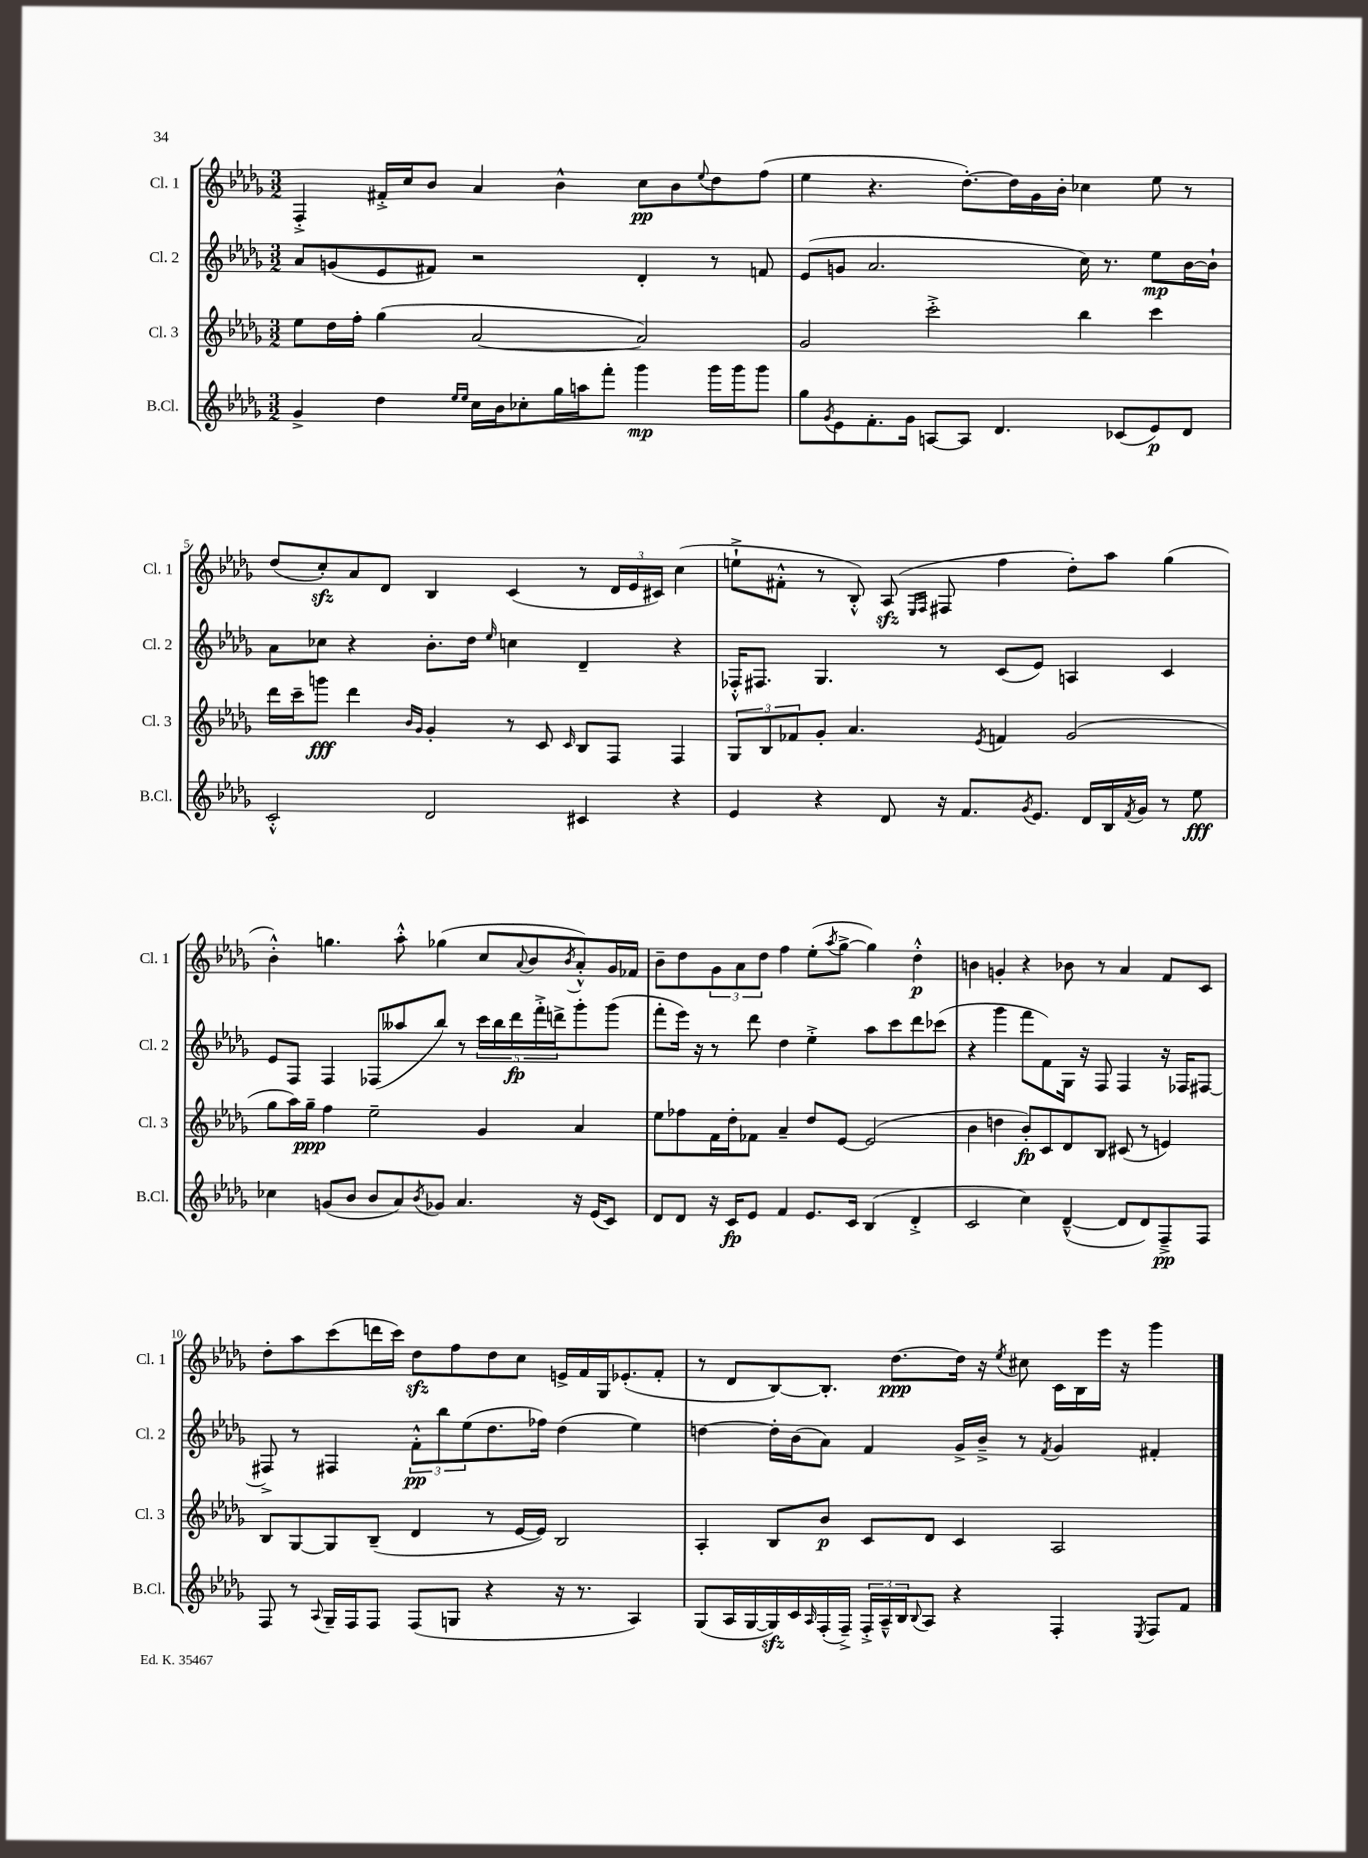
<<
\new StaffGroup <<
\new Staff = "s0" \with { instrumentName = "Cl. 1" shortInstrumentName = "Cl. 1" } {
    \clef treble \key des \major \numericTimeSignature \time 3/2
    f4-.-> fis'16-.-> c''16 bes'8 aes'4 bes'4-^ c''8\pp bes'8 \appoggiatura { ees''8 } des''8 f''8( |
    ees''4 r4. des''8.~-.) des''16 ges'16 bes'16-. ces''4 ees''8 r8 |
    des''8( c''8-.\sfz) aes'8 des'8 bes4 c'4( r8 \tuplet 3/2 { des'16 ees'16 cis'16) } c''4( |
    e''8-!-> fis'8-.-^ r8 bes8-.-^) aes8\sfz( \grace { ees16 f16 } fis8 f''4 des''8-.) aes''8 ges''4( |
    bes'4-.-^) g''4. aes''8-.-^ ges''4( c''8 \appoggiatura { aes'8 } bes'8 \acciaccatura { bes'8 } aes'8-.-^) ges'16 fes'16 |
    bes'8-- des''8 \tuplet 3/2 { ges'8 aes'8 des''8 } f''4 ees''8-.( \acciaccatura { aes''8 } ges''8~-> ges''4) des''4-.-^\p |
    b'4 g'4-. r4 bes'8 r8 aes'4 f'8 c'8 |
    des''8-. aes''8 c'''8( d'''16 c'''16) des''8\sfz f''8 des''8 c''8 e'16-> f'16 ges16 ees'8.-.( f'8-. |
    r8 des'8 bes8~) bes8.-. des''8.~\ppp des''16 r16 \acciaccatura { ees''8 } cis''8 c'16 bes16 ees'''16 r16 ges'''4 \bar "|." |
}
\new Staff = "s1" \with { instrumentName = "Cl. 2" shortInstrumentName = "Cl. 2" } {
    \clef treble \key des \major \numericTimeSignature \time 3/2
    aes'8 g'8( ees'8 fis'8) r2 des'4-. r8 f'8 |
    ees'8( g'8 aes'2. c''16) r8. ees''8\mp bes'16~ bes'16-! |
    aes'8 ces''8 r4 bes'8.-. des''16 \grace { ees''16 } c''4 des'4-- r4 |
    fes16-.-^ fis8. ges4. r8 c'8( ees'8) a4 c'4 |
    ees'8 f8 f4 fes8( aeses''8 bes''8) r8 \tuplet 5/4 { c'''16 bes''16 des'''16\fp f'''16-.-> d'''16-> } ges'''8-. ges'''8( |
    f'''8-. ees'''16) r16 r8 des'''8 des''4 ees''4-.-> aes''8 c'''8 des'''8 ces'''8( |
    r4 ges'''4 f'''8 f'8) ges16 r16 f8 f4 r16 fes16 fis8~ |
    fis8-> r8 fis4 \tuplet 3/2 { f'8-.-^\pp bes''8 ees''8( } des''8. fes''16) des''4( ees''4) |
    d''4~ d''16-. bes'16( aes'8) f'4 ges'16-> bes'16---> r8 \acciaccatura { f'8 } ges'4 fis'4-. \bar "|." |
}
\new Staff = "s2" \with { instrumentName = "Cl. 3" shortInstrumentName = "Cl. 3" } {
    \clef treble \key des \major \numericTimeSignature \time 3/2
    ees''8 des''16 f''16-. ges''4( aes'2~ aes'2) |
    ges'2 c'''2-.-> bes''4 c'''4 |
    des'''16 c'''16-- g'''8\fff des'''4 \grace { bes'16 ges'16 } ges'4-. r8 c'8 \grace { c'16 } bes8 f8 f4 |
    \tuplet 3/2 { ges8 bes8 fes'8 } ges'8-. aes'4. \acciaccatura { ees'8 } f'4 ges'2( |
    ges''8 aes''16) ges''16--\ppp f''4 ees''2-- ges'4 aes'4 |
    ees''8 fes''8 f'16 des''16-. fes'8 aes'4-- des''8 ees'8~ ees'2( |
    bes'4 d''4 bes'8-.\fp) c'8 des'8 bes8 cis'8( r8 e'4) |
    bes8 ges8~ ges8 bes8--( des'4 r8 ees'16~ ees'16) bes2 |
    aes4-. bes8 bes'8\p c'8 des'8 c'4 aes2 \bar "|." |
}
\new Staff = "s3" \with { instrumentName = "B.Cl." shortInstrumentName = "B.Cl." } {
    \clef treble \key des \major \numericTimeSignature \time 3/2
    ges'4-> des''4 \grace { ees''16 ees''16 } c''16 bes'16 ces''8-. ges''16 a''16 f'''8-. ges'''4\mp ges'''16 ges'''16 ges'''8 |
    ges''8 \acciaccatura { ges'8 } ees'8 f'8.-. ges'16 a8~ a8 des'4. ces'8( ees'8\p) des'8 |
    c'2-.-^ des'2 cis'4 r4 |
    ees'4 r4 des'8 r16 f'8. \acciaccatura { ges'8 } ees'8. des'16 bes16 \acciaccatura { f'8 } ges'16 r8 ees''8\fff |
    ces''4 g'8( bes'8 bes'8 aes'8) \acciaccatura { bes'8 } ges'8 aes'4. r16 ees'16( c'8) |
    des'8 des'8 r16 c'16\fp ees'8 f'4 ees'8. c'16 bes4( des'4-.-> |
    c'2 c''4) des'4~---^( des'8 des'8) f8--->\pp f8 |
    f8 r8 \appoggiatura { aes8 } ges16-- f16 f8 f8( g8 r4 r16 r8. aes4) |
    ges8( aes16 ges16~ ges16\sfz) c'16 \grace { aes16 } f16-.( f16--->) \tuplet 3/2 { f16-.-> aes16---^ bes16 } \appoggiatura { bes8 } aes8 r4 f4-. \acciaccatura { ees8 } f8 f'8 \bar "|." |
}
>>
>>
\layout { \context { \Score currentBarNumber = #3 \override BarNumber.break-visibility = ##(#f #t #t) barNumberVisibility = #(every-nth-bar-number-visible 5) } }
